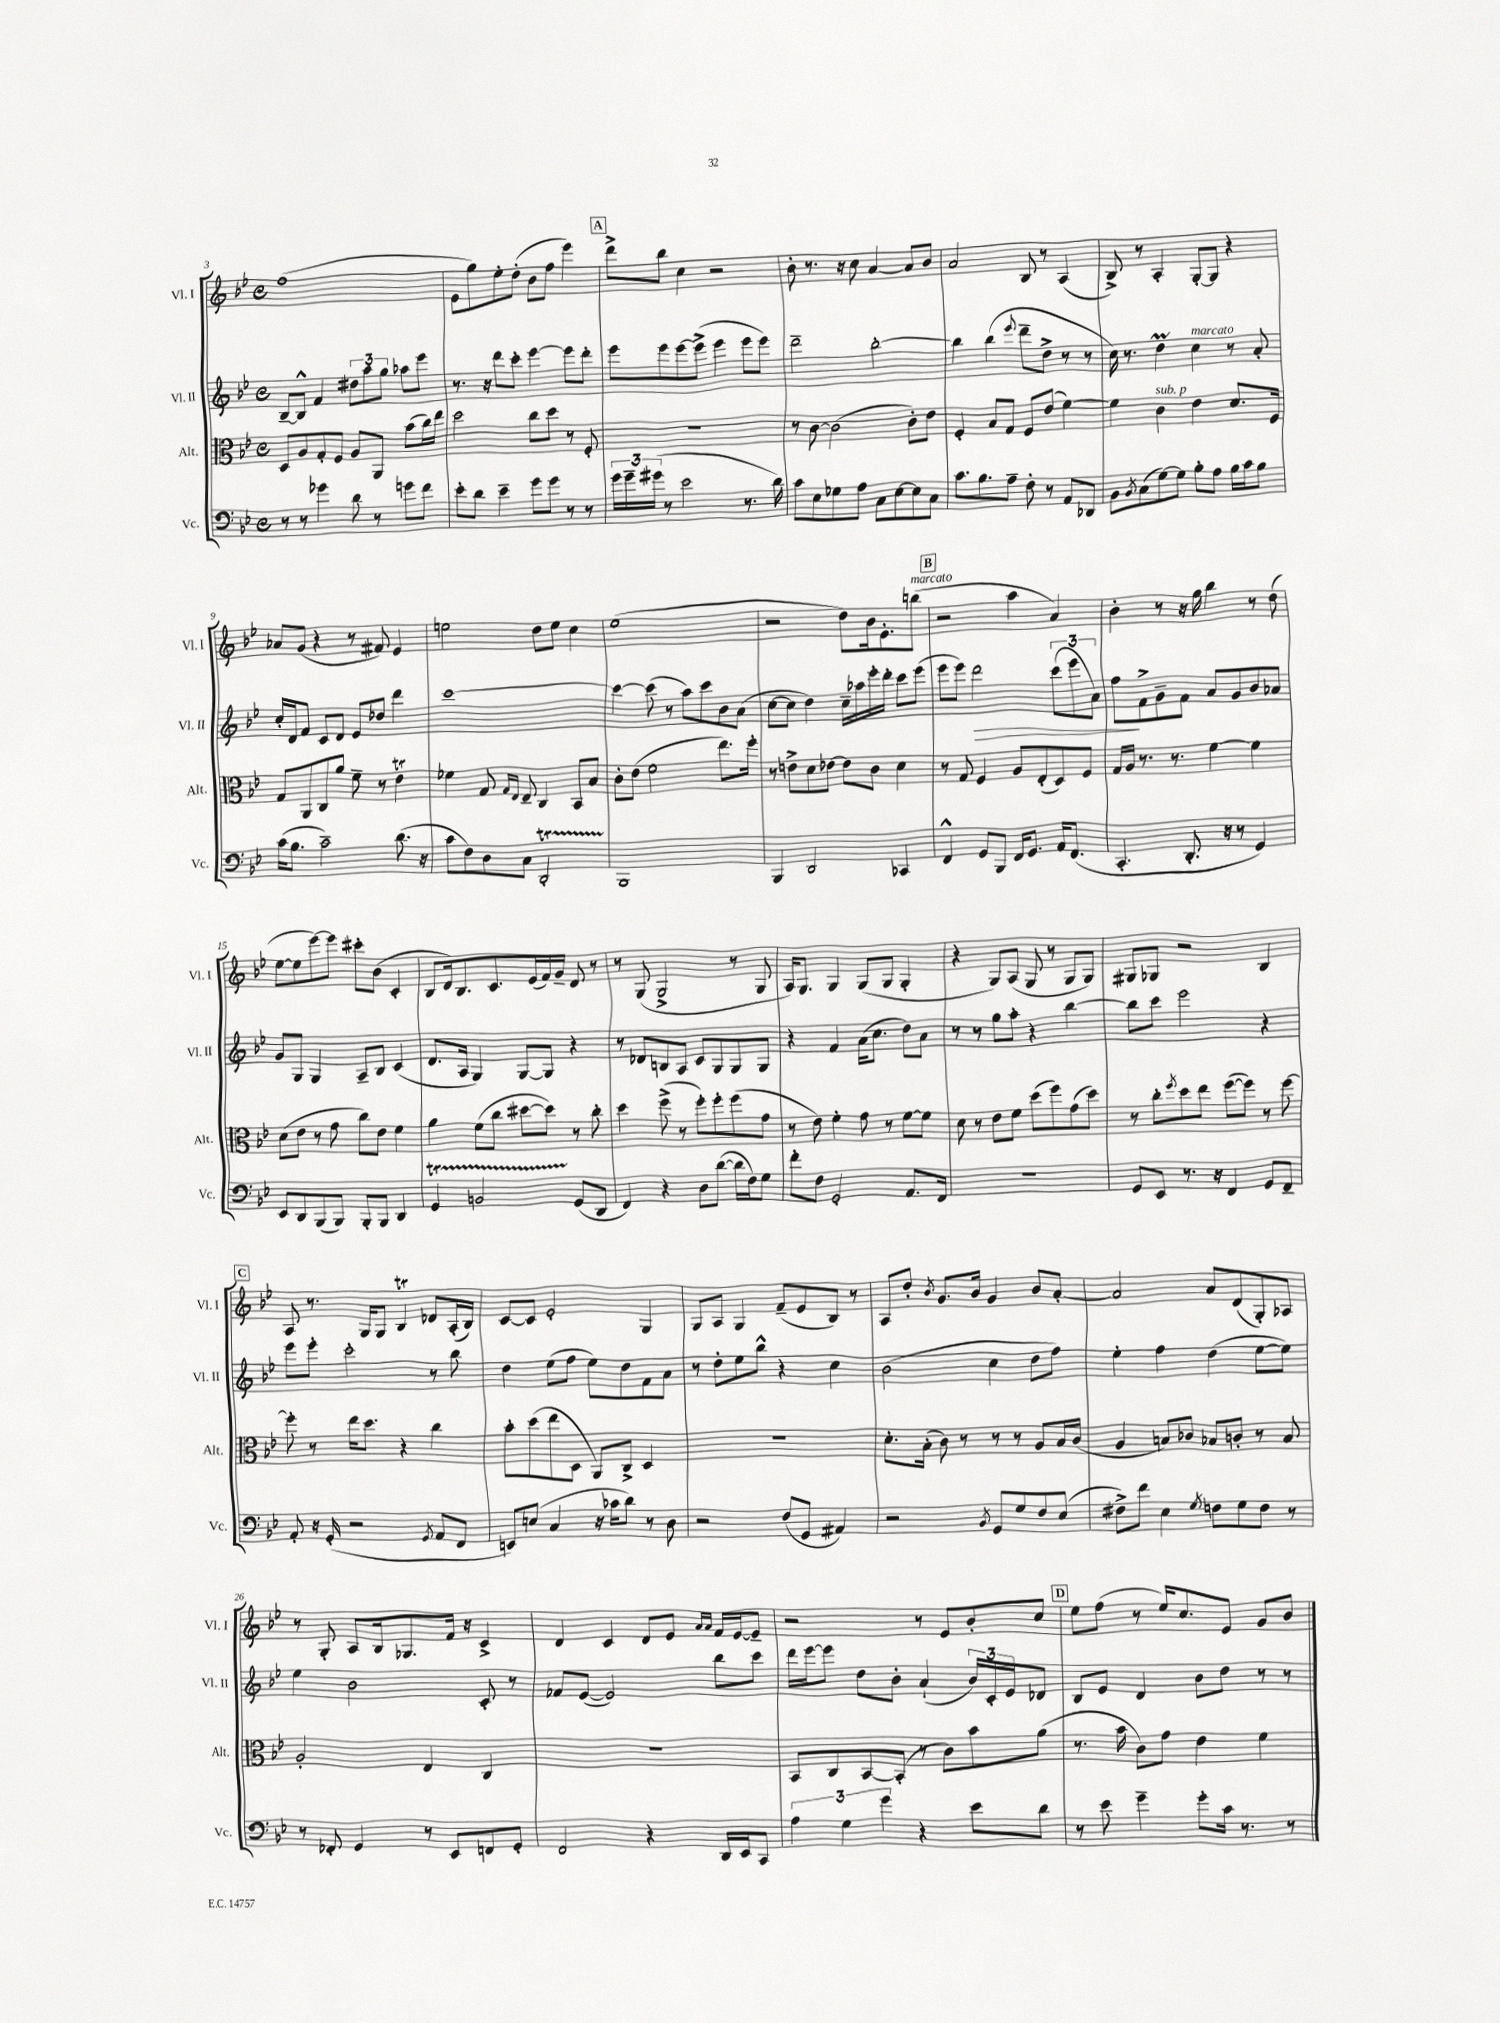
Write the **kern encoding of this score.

**kern	**kern	**kern	**dynam	**kern
*part4	*part3	*part2	*part2	*part1
*staff4	*staff3	*staff2	*staff2	*staff1
*I"Vc.	*I"Alt.	*I"Vl. II	*	*I"Vl. I
*I'Vc.	*I'Alt.	*I'Vl. II	*	*I'Vl. I
*clefF4	*clefC3	*clefG2	*	*clefG2
*k[b-e-]	*k[b-e-]	*k[b-e-]	*	*k[b-e-]
*M4/4	*M4/4	*M4/4	*	*M4/4
*met(c)	*met(c)	*met(c)	*	*met(c)
=3	=3	=3	=3	=3
8r	8D/L	[8B-~/L	.	(1ff
8r	8A/	8B-^^/J]	.	.
4g-X\	8G'/	4f/	.	.
.	8F/J	.	.	.
8d\	8A/L	12dd#X\L	.	.
.	.	12aa\	.	.
8r	8AA/J	.	.	.
.	.	12gg\J	.	.
8gn\L	(8b-\L	8aa-X\L	.	.
8f\J	16cc\L)	8eee-\J	.	.
.	16ee-\JJ	.	.	.
=4	=4	=4	=4	=4
8e-'\L	2dd\	8.r	.	8e-\L
8d\J	.	.	.	8gg\)
.	.	16r	.	.
4e-~\	.	8ddd\L	.	8ee-'\
.	.	8ccc'\J	.	(8dd'\J
8g\L	8cc\L	[4eee-\	.	8b-\L
8g\J	8dd\J	.	.	8ff\J
8r	8r	8eee-\L]	.	4eee-\)
8r	8F'/	8ddd'\J	.	.
!!LO:REH:place=s1:t=A
=5	=5	=5	=5	=5
24g\LL	1r	8eee-\L	.	8ddd^\L
24g~\	.	.	.	.
(24g#X\JJ	.	.	.	.
8r	.	8eee-\	.	8bb-\J
2e-\	.	[8eee-\	.	4cc\
.	.	(8eee-^\J]	.	.
.	.	4eee-\	.	2r
8.r	.	8eee-\L	.	.
.	.	8eee-\J)	.	.
16d\)	.	.	.	.
=6	=6	=6	=6	=6
8c\L	8r	2ddd~\	.	8b-'\
8E-\	[8c\	.	.	8.r
8G-X\	(2c\]	.	.	.
.	.	.	.	16r
8A\J	.	.	.	8cc\
8C\L	.	[2bb-'\	.	[4a/
[8E-\	.	.	.	.
8E-\]	8c'\L)	.	.	8a/L]
8C\J	8e-\J	.	.	8b-/J
=7	=7	=7	=7	=7
8.c\L	4F'/	4bb-\]	.	2a/
8.B-\	.	.	.	.
.	8B-/L	(4bb-\	.	.
8A~\J	8G/J	.	.	.
.	.	8qqeee-/	.	.
8F'\	8F/L	8ddd~\L	.	8B-/
8r	(8e-/J	8dd^\J	.	8r
8AA/L	[4f\)	8r	.	(4A/
8DD-X/J	.	8r	.	.
=8	=8	=8	=8	=8
8BB-\L	4f\]	16cc\)	.	8B-^/)
.	.	8.r	.	.
8qBB-/	.	.	.	.
(8C\	.	.	.	8r
!	!LO:TX:a:i:t=sub. p	!	!	!
[8G\)	4c\	4ddm\	.	4A'/
8G\J]	.	.	.	.
!	!	!LO:TX:a:i:t=marcato	!	!
8B-'\L	4e-\	4cc\	.	[8G'/L
8A\J	.	.	.	8G/J]
16B-\LL	8.d/L	8r	.	4r
16c\J	.	.	.	.
8B-\J	.	8a'/	.	.
.	16F/Jk	.	.	.
!!LO:LB:g=z
=9	=9	=9	=9	=9
(16c\KL	8G/L	16cc'/LL	.	8a-X/L
8.B-\J	.	16d/J	.	.
.	8AA/	8f/J	.	(8g/J
2c~\)	8C/	8c/L	.	4r
.	8a/J	8d/J	.	.
.	8f~\	8e-/L	.	8r
.	8r	8dd-X/J	.	8f#X/)
(8.d\	4e-T\	4ddd\	.	4e-/
16r	.	.	.	.
=10	=10	=10	=10	=10
8c\L	4f-X\	[1ccc	.	2een\
8F\)	.	.	.	.
8D\	8G/	.	.	.
.	16qqG/LL	.	.	.
.	16qqE-/JJ	.	.	.
8C\J	8E-~/	.	.	.
2DDt'/	4C/	.	.	8dd\L
.	.	.	.	8ee\J
.	8BB-/L	.	.	4cc\
.	8B-/J	.	.	.
=11	=11	=11	=11	=11
1BBB-	8c'\L	4ccc\_	.	(1ee-
.	(8e-\J	.	.	.
.	2f\	(8ccc\]	.	.
.	.	8r	.	.
.	.	8aa\L)	.	.
.	.	8ccc\	.	.
.	8.ee-\L)	8b-\	.	.
.	.	(8a\J	.	.
.	16ff'\Jk	.	.	.
=12	=12	=12	=12	=12
4BBB-/	8r	[8cc\L	.	2r
.	8en^\L	8cc\J]	.	.
2DD/	8d\	4dd\)	.	.
.	[8e-X\J	.	.	.
.	8e-\L]	16cc~\LL	.	8dd\L)
.	.	16aa-X\	.	.
.	8c\J	16eee-'\	.	16b-\k
.	.	16ddd'\JJ	.	8.e-'\
4CC-X/	4d\	8ccc\L	.	.
!	!	!	!	!LO:TX:a:i:t=marcato
.	.	(8eee-\J	.	(8bbn\J
!!LO:REH:place=s1:t=B
=13	=13	=13	=13	=13
4FF^^/	8r	8eee-\L	.	2r
.	8G/	8eee-\J)	.	.
!	!	!	!LO:HP:b	!
8GG/L	4F/	2ddd\	>	.
8BBB-/J	.	.	.	.
16FF/KL	8A/L	.	.	4aa\
8.GG/J	.	.	.	.
.	(8E-'/	.	.	.
16AA/KL	8D/)	(12ccc\L	.	4a/)
(8.FF/J	.	.	.	.
.	.	12eee-\	.	.
.	8F/J	.	.	.
.	.	12a\J)	.	.
=14	=14	=14	=14	=14
4.CC'/	16G/LL	8ff\L	.	4b-'\
.	16A/JJ	.	.	.
.	8.r	8f^\	]	.
.	.	8g~\	.	8r
.	8.r	.	.	.
8.DD'/	.	8f\J	.	16r
.	.	.	.	16gg\
.	[4f\	8a/L	.	4bb-\
16r	.	.	.	.
8r	.	8g/	.	.
4GG/)	4f\]	8b-/	.	8r
.	.	8a-X/J	.	(8dd\
!!LO:LB:g=z
=15	=15	=15	=15	=15
8EE-/L	(8d\L	8g/L	.	[8ee-\L
8DD/	8e-\J	8G/J	.	8ee-\]
(8BBB-/	8r	4G/	.	[8eee-\)
8BBB-/J)	8g\	.	.	8eee-\J]
8BBB-'/L	8cc\L)	8A~/L	.	8ccc#X'\L
8BBB-/J	8e-\J	8B-/J	.	(8b-\J
4DD/	4f\	(4c/	.	4c'/
=16	=16	=16	=16	=16
4GGT/	4a\	8.d/L	.	8B-/L
.	.	.	.	16d/k)
.	.	16A/Jk	.	8.B-/
2BBnTTT/	(8f\L	4G/)	.	.
.	8cc\J	.	.	8.c/
.	[8dd#X\L	[8G/L	.	.
.	.	.	.	(16e-/L
.	8dd#\J])	8G/J]	.	16f/)
.	.	.	.	16g~/JJ
(8GG/L	8r	4r	.	8d/
8DD/J	8cc'\	.	.	8r
=17	=17	=17	=17	=17
4FF/)	4dd\	8r	.	8r
.	.	8d-X/L	.	(8G/
4r	(8ff^\	8Bn/	.	2G^/
.	8r	8A/J	.	.
8D\L	8ff'\L)	8c/L	.	.
([8d\J	8ff'\	8G/	.	.
16d\LL]	(8ff\	8G/	.	8r
16F\J)	.	.	.	.
8G\J	8g\J	8G/J	.	8G/
=18	=18	=18	=18	=18
8f'\L	8r	4r	.	16A/KL)
.	.	.	.	8.G/J
8F\J	8e-\)	.	.	.
2GG'/	4f'\	4f/	.	4G/
.	8g\	(16a\KL	.	(8G/L
.	.	8.cc\J	.	.
.	8r	.	.	8G/J
8.AA/L	[8f\L	8dd\L)	.	4G'/
.	8f\J]	8a\J	.	.
16FF/Jk	.	.	.	.
=19	=19	=19	=19	=19
1r	8d\	8r	.	4r
.	8r	8r	.	.
.	8e-\L	8gg\L	.	8G/L)
.	8f\J	8aa'\J	.	(8A/J
.	(8dd\L	4r	.	8G/
.	8ff\)	.	.	8r
.	(8g\	[4bb-\	.	8G/L
.	8dd\J)	.	.	8G/J)
=20	=20	=20	=20	=20
8GG/L	8r	8bb-\L]	.	8G#X/L
8EE-/J	8cc'\L	8ccc\J	.	8G-X/J
.	8qff/	.	.	.
8.r	8dd\	2eee-\	.	2r
.	8ee-\J	.	.	.
16r	.	.	.	.
4FF/	([8ff\L	.	.	.
.	8ff\J])	.	.	.
8GG/L	8r	4r	.	4B-/
8FF~/J	[8ff\	.	.	.
!!LO:LB:g=z
!!LO:REH:place=s1:t=C
=21	=21	=21	=21	=21
8AA'/	8ff'\]	8eee-\L	.	8A/
16r	8r	8eee-'\J	.	8.r
(16GG'/	.	.	.	.
2r	16ee-\KL	2ccc'\	.	.
.	8.dd\J	.	.	16G/KL
.	.	.	.	8G/J
.	4r	.	.	4B-T/
8qGG/	.	.	.	.
8AA/L	4cc\	8r	.	8d-X/L
8FF/J	.	8bb-\	.	(16A'/L
.	.	.	.	16B-/JJ)
=22	=22	=22	=22	=22
8EEn/L)	8b-'\L	4dd\	.	[8c/L
(8En/J	(8dd\	.	.	8c/J]
4C/	8ee-\	(8ee-\L	.	2e-'/
.	8D\J	8ff\J	.	.
16r	8AA/L)	8ee-\L)	.	.
16c-X\KL	.	.	.	.
8d\J)	8C^/J	8dd\	.	.
8r	4D/	8f\	.	4G/
8D\	.	8a\J	.	.
=23	=23	=23	=23	=23
2r	1r	8r	.	8G/L
.	.	8dd'\L	.	8A/J
.	.	8ee-\	.	4G/
.	.	8bb-^^\J	.	.
(8F/L	.	4r	.	(8f~/L
8GG/J	.	.	.	8e-/
4AA#X/)	.	4cc\	.	8B-/J)
.	.	.	.	8r
=24	=24	=24	=24	=24
2r	8.d'\L	(2b-\	.	8A/L
.	.	.	.	8dd'/J
.	(16B-'\Jk	.	.	.
.	.	.	.	8qb-/
.	8c\)	.	.	8.g/L
.	8r	.	.	.
.	.	.	.	16b-/Jk
8qBB-/	.	.	.	.
8GG/L	8r	4cc\	.	4g/
8G/	8r	.	.	.
8F/	8A/L	8dd\L	.	8b-/L
(8E-/J	16B-/L	8ff\J)	.	[8a'/J
.	(16c/JJ	.	.	.
=25	=25	=25	=25	=25
8F#X^\L)	4A/	4ee-'\	.	2a/]
8f\J	.	.	.	.
4E-\	8Bn/L)	4ff\	.	.
.	8c-X/J	.	.	.
8qG/	.	.	.	.
8Fn\L	8B-X/L	(4dd\	.	8a/L
8G\	8cn'/J	.	.	(8d/
8F\J	8r	[8ee-\L	.	8G'/)
8r	8B-/	8ee-\J])	.	8A-X/J
!!LO:LB:g=z
=26	=26	=26	=26	=26
8r	2A'/	4ee-\	.	8r
8FF-X'/	.	.	.	8G'/
4GG/	.	2b-\	.	8A/L
.	.	.	.	16B-/k
.	.	.	.	8.G-X/
8r	4E-/	.	.	.
8EE-/L	.	.	.	16f/Jk
.	.	.	.	16r
8FFn/	4C/	8c'/	.	4c^/
8GG'/J	.	8r	.	.
=27	=27	=27	=27	=27
2FF/	1r	8f-X/L	.	4d/
.	.	([8e-/J	.	.
.	.	2e-/])	.	4c/
4r	.	.	.	8d/L
.	.	.	.	8e-/J
.	.	.	.	16qqa/LL
.	.	.	.	16qqa/JJ
16DD/LL	.	8bb-\L	.	16f/LL
16EE-/J	.	.	.	[16e-/J
8CC/J	.	8ccc\J	.	8e-~/J]
=28	=28	=28	=28	=28
6A\	8BB-/L	16ddd\LL	.	2r
.	.	[16eee-\J	.	.
.	8C/	8eee-\J]	.	.
6G\	.	.	.	.
.	[8BB-/	8dd\L	.	.
6g\	.	.	.	.
.	(8BB-'/J]	8b-'\J	.	.
4r	8r	(4a`/	.	8r
.	8c\L)	.	.	8e-/L
8e-\L	8b-\	24b-/LL)	.	8b-'/
.	.	24c'/	.	.
.	.	24e-/J	.	.
8d\J	(8a\J	8d-X/J	.	8cc/J
!!LO:REH:place=s1:t=D
=29	=29	=29	=29	=29
8r	8.r	8B-/L	.	8ee-\L
8e-\	.	8e-/J	.	(8ff\J
.	16b-\	.	.	.
4g~\	8c\L)	4d/	.	8r
.	8g\J	.	.	16ee-/KL)
.	.	.	.	8.cc/
8g'\L	4e-\	8b-\L	.	.
16c\Jk	.	8dd\J	.	8e-/J
8.r	.	.	.	.
.	4f\	8r	.	8g/L
8r	.	8r	.	8b-/J
==	==	==	==	==
*-	*-	*-	*-	*-
